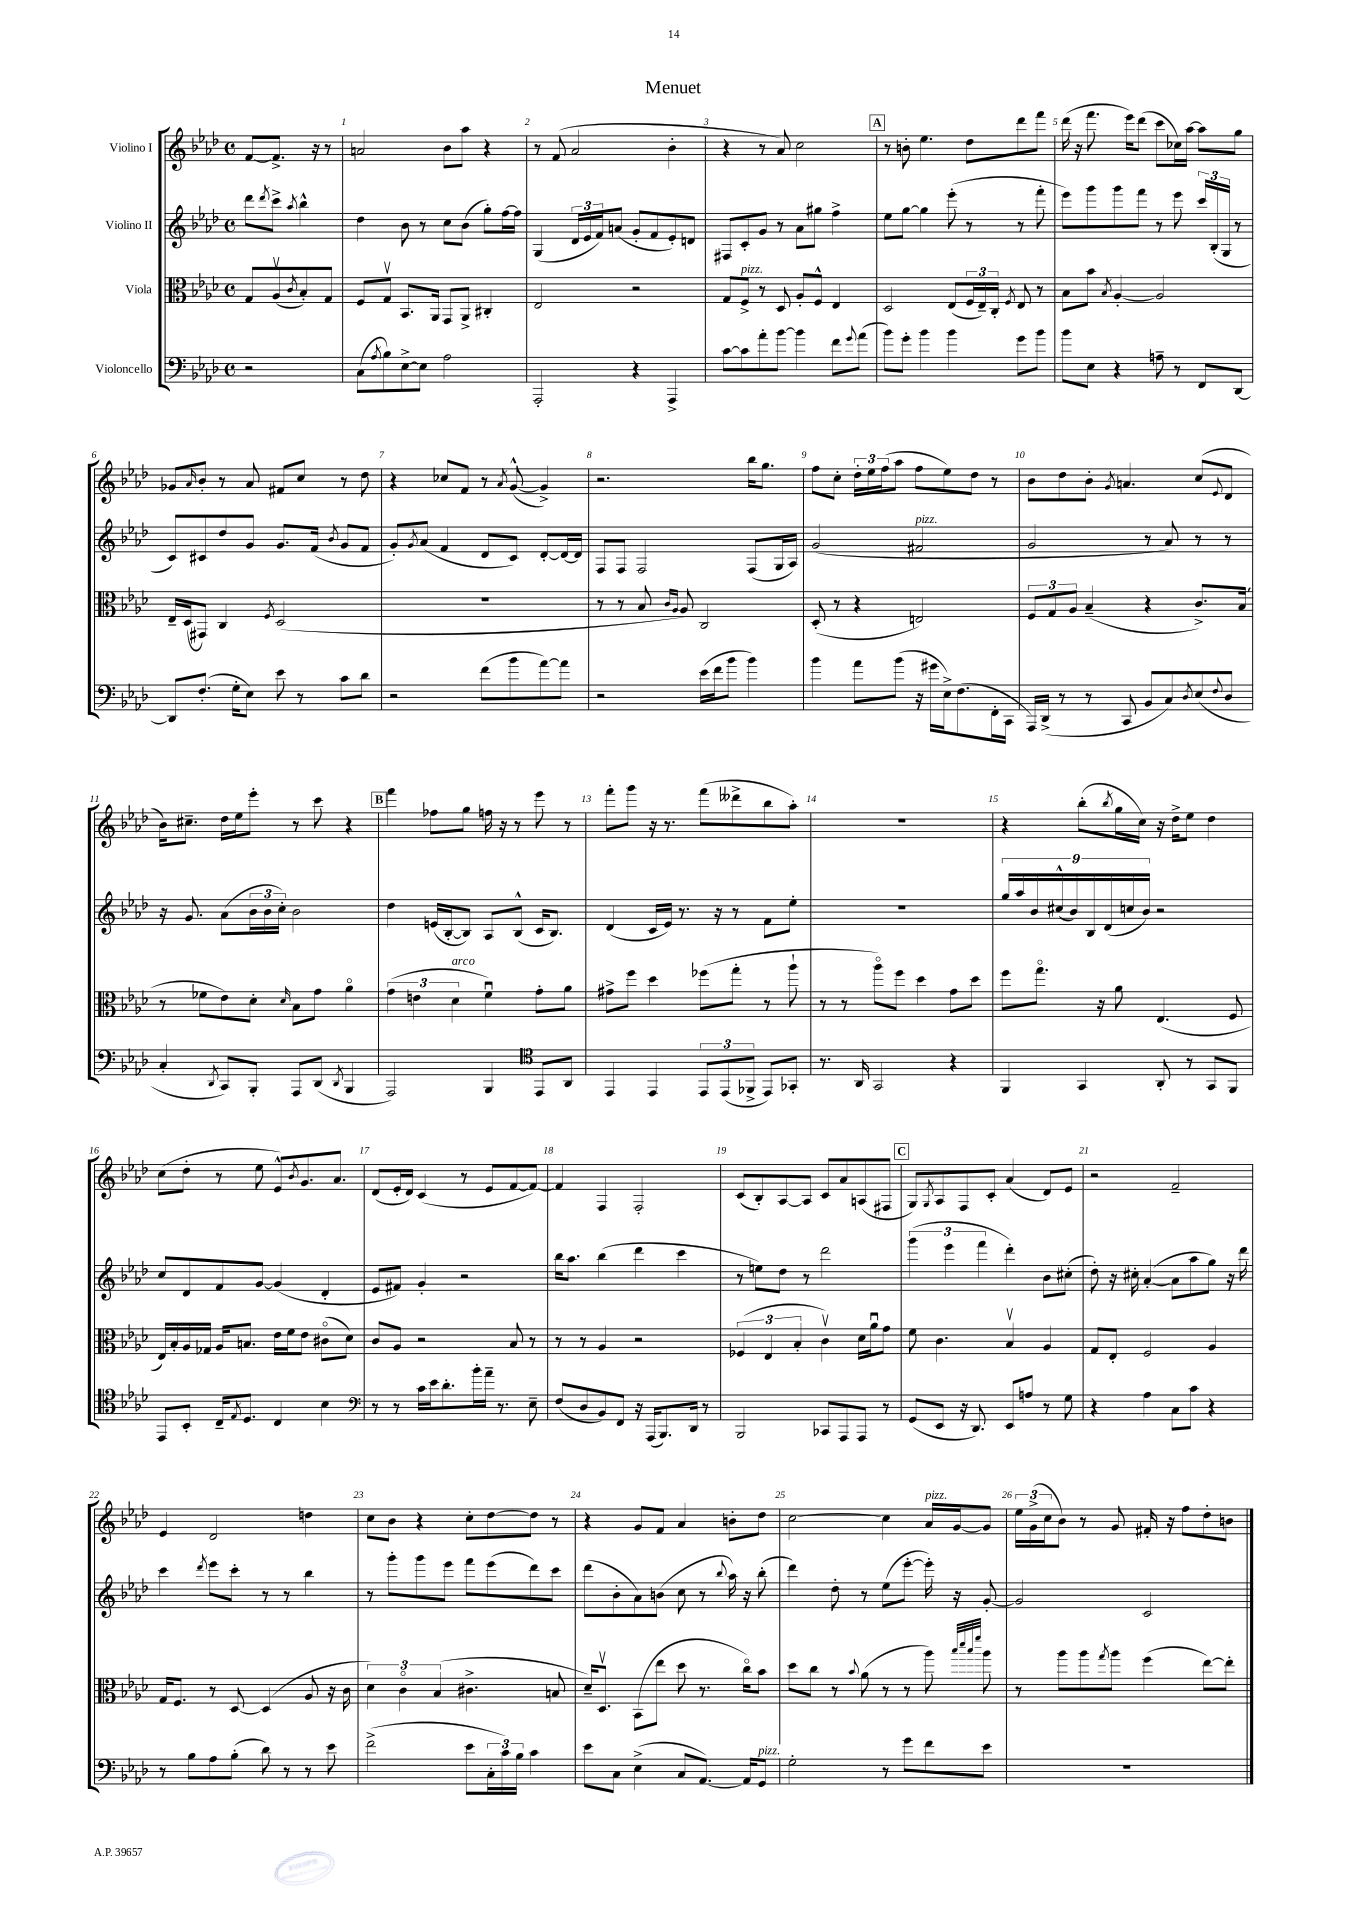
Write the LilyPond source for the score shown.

\header { title = "Menuet" }
<<
\new StaffGroup <<
\new Staff = "s0" \with { instrumentName = "Violino I" } {
    \clef treble \key aes \major \defaultTimeSignature \time 4/4 \partial 2
    f'8~ f'8.-> r16 r8 |
    a'2 bes'8 aes''8 r4 |
    r8 f'8( aes'2 bes'4-. |
    r4 r8 aes'8) c''2 |
    \mark \markup { \box "A" } r8 b'8-. ees''4. des''8 des'''8 f'''8 |
    des'''16( r16 f'''8. ees'''16) des'''8( c'''8 ces''16) aes''16~ aes''8 g''8 |
    ges'8 \grace { aes'16 } bes'8-. r8 aes'8 fis'8 c''8 r8 des''8 |
    r4 ces''8 f'8 r8 \acciaccatura { aes'8 } g'8~-^( g'4->) |
    r2. bes''16 g''8. |
    f''8 c''8-. \tuplet 3/2 { des''16-. ees''16 f''16( } aes''8 f''8 ees''8) des''8 r8 |
    bes'8 des''8 bes'8-. \acciaccatura { g'8 } a'4. c''8( \appoggiatura { ees'8 } des'8 |
    bes'16) cis''8.-- des''16 ees''16 ees'''8-. r8 c'''8 r4 |
    \mark \markup { \box "B" } f'''4 fes''8 g''8 f''16 r16 r8 ees'''8 r8 |
    f'''8-. g'''8 r16 r8. f'''8( deses'''8-> bes''8 aes''8-.) |
    R1 |
    r4 bes''8-.( \acciaccatura { bes''8 } g''16 c''16) r16 des''16-> ees''8 des''4 |
    c''8( des''8-. r8 ees''8 ees'8-^) \acciaccatura { bes'8 } g'8. aes'8. |
    des'8( ees'16-. des'16) c'4( r8 ees'8 f'8~ f'8~) |
    f'4 f4 f2-. |
    c'8( bes8-.) aes8~ aes8 c'8 aes'8 a8( fis8 |
    \mark \markup { \box "C" } g8) \acciaccatura { g8 } aes8 f8 c'8-. aes'4( des'8) ees'8 |
    r2 f'2-- |
    ees'4 des'2 d''4 |
    c''8 bes'8 r4 c''8-. des''8~ des''8 r8 |
    r4 g'8 f'8 aes'4 b'8-. des''8 |
    c''2~ c''4 aes'16^\markup { \italic "pizz." } g'16~ g'8 |
    \tuplet 3/2 { ees''16 g'16->( c''16 } bes'8) r8 g'8 fis'16-. r16 f''8 des''8-. b'8 \bar "|." |
}
\new Staff = "s1" \with { instrumentName = "Violino II" } {
    \clef treble \key aes \major \defaultTimeSignature \time 4/4 \partial 2
    des'''8 \acciaccatura { des'''8 } c'''8-> \acciaccatura { aes''8 } bes''4-^ |
    des''4 bes'8 r8 c''8 bes'8( g''8-.) f''16~ f''16 |
    g4( \tuplet 3/2 { des'16 ees'16 f'16) } a'8( g'8-. f'8 ees'8-.) d'8 |
    fis8 c'8-. g'8 r8 aes'8 gis''8 f''4-> |
    \mark \markup { \box "A" } ees''8 g''8~ g''4 ees'''8-.( r8 r8 f'''8-. |
    ees'''8) g'''8 g'''8 f'''8 r8 ees'''8 \tuplet 3/2 { c'''16 bes16-.( g16 } r8 |
    c'8) cis'8 des''8 g'8 g'8. f'16( \acciaccatura { bes'8 } g'8 f'8 |
    g'8-.) \acciaccatura { g'8 } aes'8( f'4 des'8 c'8) des'8~-. des'16~ des'16 |
    f8 f8 f2 f8( g16 aes16) |
    g'2( fis'2^\markup { \italic "pizz." } |
    g'2 r8 aes'8) r8 r8 |
    r16 g'8. aes'8( \tuplet 3/2 { bes'16 bes'16 c''16-.) } bes'2 |
    \mark \markup { \box "B" } des''4 e'16( bes16~-. bes8) aes8 bes8-^( c'16 bes8.) |
    des'4( c'16 ees'16) r8. r16 r8 f'8 ees''8-. |
    R1 |
    \tuplet 9/8 { g''16 aes''16 bes'16 cis''16-^( bes'16) bes16 des'16( c''16 bes'16) } r2 |
    c''8 des'8 f'8 g'8~ g'4( des'4-. |
    ees'8 fis'8) g'4-. r2 |
    bes''16 aes''8. bes''4( des'''4 c'''4 |
    r8 e''8) des''8 r8 des'''2 |
    \mark \markup { \box "C" } \tuplet 3/2 { g'''4( ees'''4 f'''4 } des'''4-.) bes'8 cis''8-.( |
    des''8-.) r16 cis''16-. aes'4~-.( aes'8 aes''8 g''8) r16 des'''16 |
    c'''4 \acciaccatura { des'''8 } ees'''8 c'''8-. r8 r8 bes''4 |
    r8 g'''8-. g'''8 ees'''8 f'''8 ees'''8( des'''8) c'''8 |
    des'''8( bes'8-. aes'8) b'8( c''8 r8 \appoggiatura { bes''8 } aes''16) r16 bes''8-.( |
    des'''4) des''8-. r8 ees''8( ees'''8~-. ees'''16-.) r16 g'8~-. |
    g'2 c'2 \bar "|." |
}
\new Staff = "s2" \with { instrumentName = "Viola" } {
    \clef alto \key aes \major \defaultTimeSignature \time 4/4 \partial 2
    g8 aes8\upbow( \acciaccatura { c'8 } bes8-.) g8 |
    f8 g8\upbow bes,8. aes,16 g,8 aes,8-> cis4-. |
    ees2 r2 |
    g8 f8->^\markup { \italic "pizz." } r8 des8 aes8-. f8-^ ees4 |
    \mark \markup { \box "A" } des2 ees8( \tuplet 3/2 { f16 ees16--) c16-. } \acciaccatura { f8 } ees8 r8 |
    bes8 bes'8 \acciaccatura { bes8 } aes4~-. aes2 |
    ees16-- des16( gis,8) c4 \acciaccatura { f8 } des2( |
    R1 |
    r8 r8 bes8 \grace { c'16 aes16 } aes8) c2 |
    des8-.( r8 r4 e2) |
    \tuplet 3/2 { f8 g8 aes8 } bes4--( r4 c'8.->) bes16( |
    r8 fes'8 ees'8) des'8-. \grace { des'16 } bes8 g'8 aes'4\flageolet |
    \mark \markup { \box "B" } \tuplet 3/2 { g'4( e'4 des'4^\markup { \italic "arco" } } f'4\downbow) g'8-. aes'8 |
    gis'8-> f''8 des''4 fes''8( g''8-. r8 aes''8-! |
    r8 r8 aes''8\flageolet) f''8 des''4 g'8 des''8 |
    f''8 g''8.\flageolet r16 aes'8 ees4.( f8 |
    ees16) bes16-. aes16 ges16 aes16 b8. ees'16 f'16 ees'8 cis'8\flageolet( des'8) |
    c'8 aes8 r2 bes8 r8 |
    r8 r8 aes4 r2 |
    \tuplet 3/2 { fes4( ees4 bes4-. } c'4\upbow) des'16 aes'16\downbow g'8 |
    \mark \markup { \box "C" } f'8 c'4. bes4\upbow aes4 |
    g8 ees8-. f2 aes4 |
    g16 f8. r8 des8~ des4( aes8 r16 c'16 |
    \tuplet 3/2 { des'4) c'4\flageolet bes4( } cis'4.-> b8 |
    des'16--) des8.\upbow bes,8( ees''8 des''8 r8. c''16\flageolet) bes'8 |
    des''8 c''8 r8 \appoggiatura { bes'8 } aes'8( r8 r8 aes''8) \grace { bes''32 des'''32 bes''32 f'''32 } aes''8 |
    r8 aes''8 aes''8 \acciaccatura { g''8 } aes''8 f''4( ees''8~) ees''8-. \bar "|." |
}
\new Staff = "s3" \with { instrumentName = "Violoncello" } {
    \clef bass \key aes \major \defaultTimeSignature \time 4/4 \partial 2
    r2 |
    c8( \acciaccatura { aes8 } bes8) ees8~-> ees8 aes2 |
    aes,,2-. r4 aes,,4-> |
    c'8~ c'8 aes'8-. bes'8~ bes'4 f'8 \appoggiatura { g'8 } aes'8( |
    \mark \markup { \box "A" } bes'8) g'8-. bes'4 bes'4 g'8 bes'8 |
    bes'8 ees8 r4 a8-- r8 f,8 des,8~ |
    des,8 f8.-.( g16-. ees8) ees'8 r8 c'8 des'8 |
    r2 f'8( bes'8 aes'8~) aes'8 |
    r2 ees'16( f'16 bes'8 bes'4) |
    bes'4 aes'8 bes'8( r16 gis'16 ees16->) f8.( f,16-. c,16 |
    aes,,16) des,16->( r8 r8 c,8 bes,8 c8) \acciaccatura { des8 } ees8( \appoggiatura { f8 } des8 |
    c4-. \acciaccatura { des,8 } c,8) bes,,8-. aes,,8 des,8( \acciaccatura { des,8 } bes,,4 |
    \mark \markup { \box "B" } aes,,2) bes,,4 \clef tenor ees,8 aes,8 |
    ees,4 ees,4 \tuplet 3/2 { ees,8 ees,8( fes,8-> } ees,8) ges,8-. |
    r8. aes,16 g,2 r4 |
    f,4 g,4 aes,8-. r8 g,8 f,8 |
    ees,8 bes,8-. c16-- \acciaccatura { ees8 } des8. c4 bes4 |
    \clef bass r8 r8 c'16 ees'16 des'8.-. bes'16-. aes'16-- r8. ees8-- |
    f8( des8 bes,8) f,8 r16 aes,,16( bes,,8.) des,16 r8 |
    bes,,2 ces,8 aes,,8 aes,,8 r8 |
    \mark \markup { \box "C" } g,8( ees,8 r16 des,8.) ees,8 a8 r8 g8 |
    r4 aes4 c8 c'8 r4 |
    r8 bes8 aes8 bes8-.( des'8) r8 r8 ees'8 |
    f'2->( ees'8 \tuplet 3/2 { c16-. c'16) bes16 } c'4 |
    ees'8 c8 ees4->( c8 aes,8.~) aes,16 g,8^\markup { \italic "pizz." } |
    g2-. r8 g'8 f'8 ees'8 |
    R1 \bar "|." |
}
>>
>>
\layout { \context { \Score \override BarNumber.break-visibility = ##(#f #t #t) barNumberVisibility = #all-bar-numbers-visible } }
